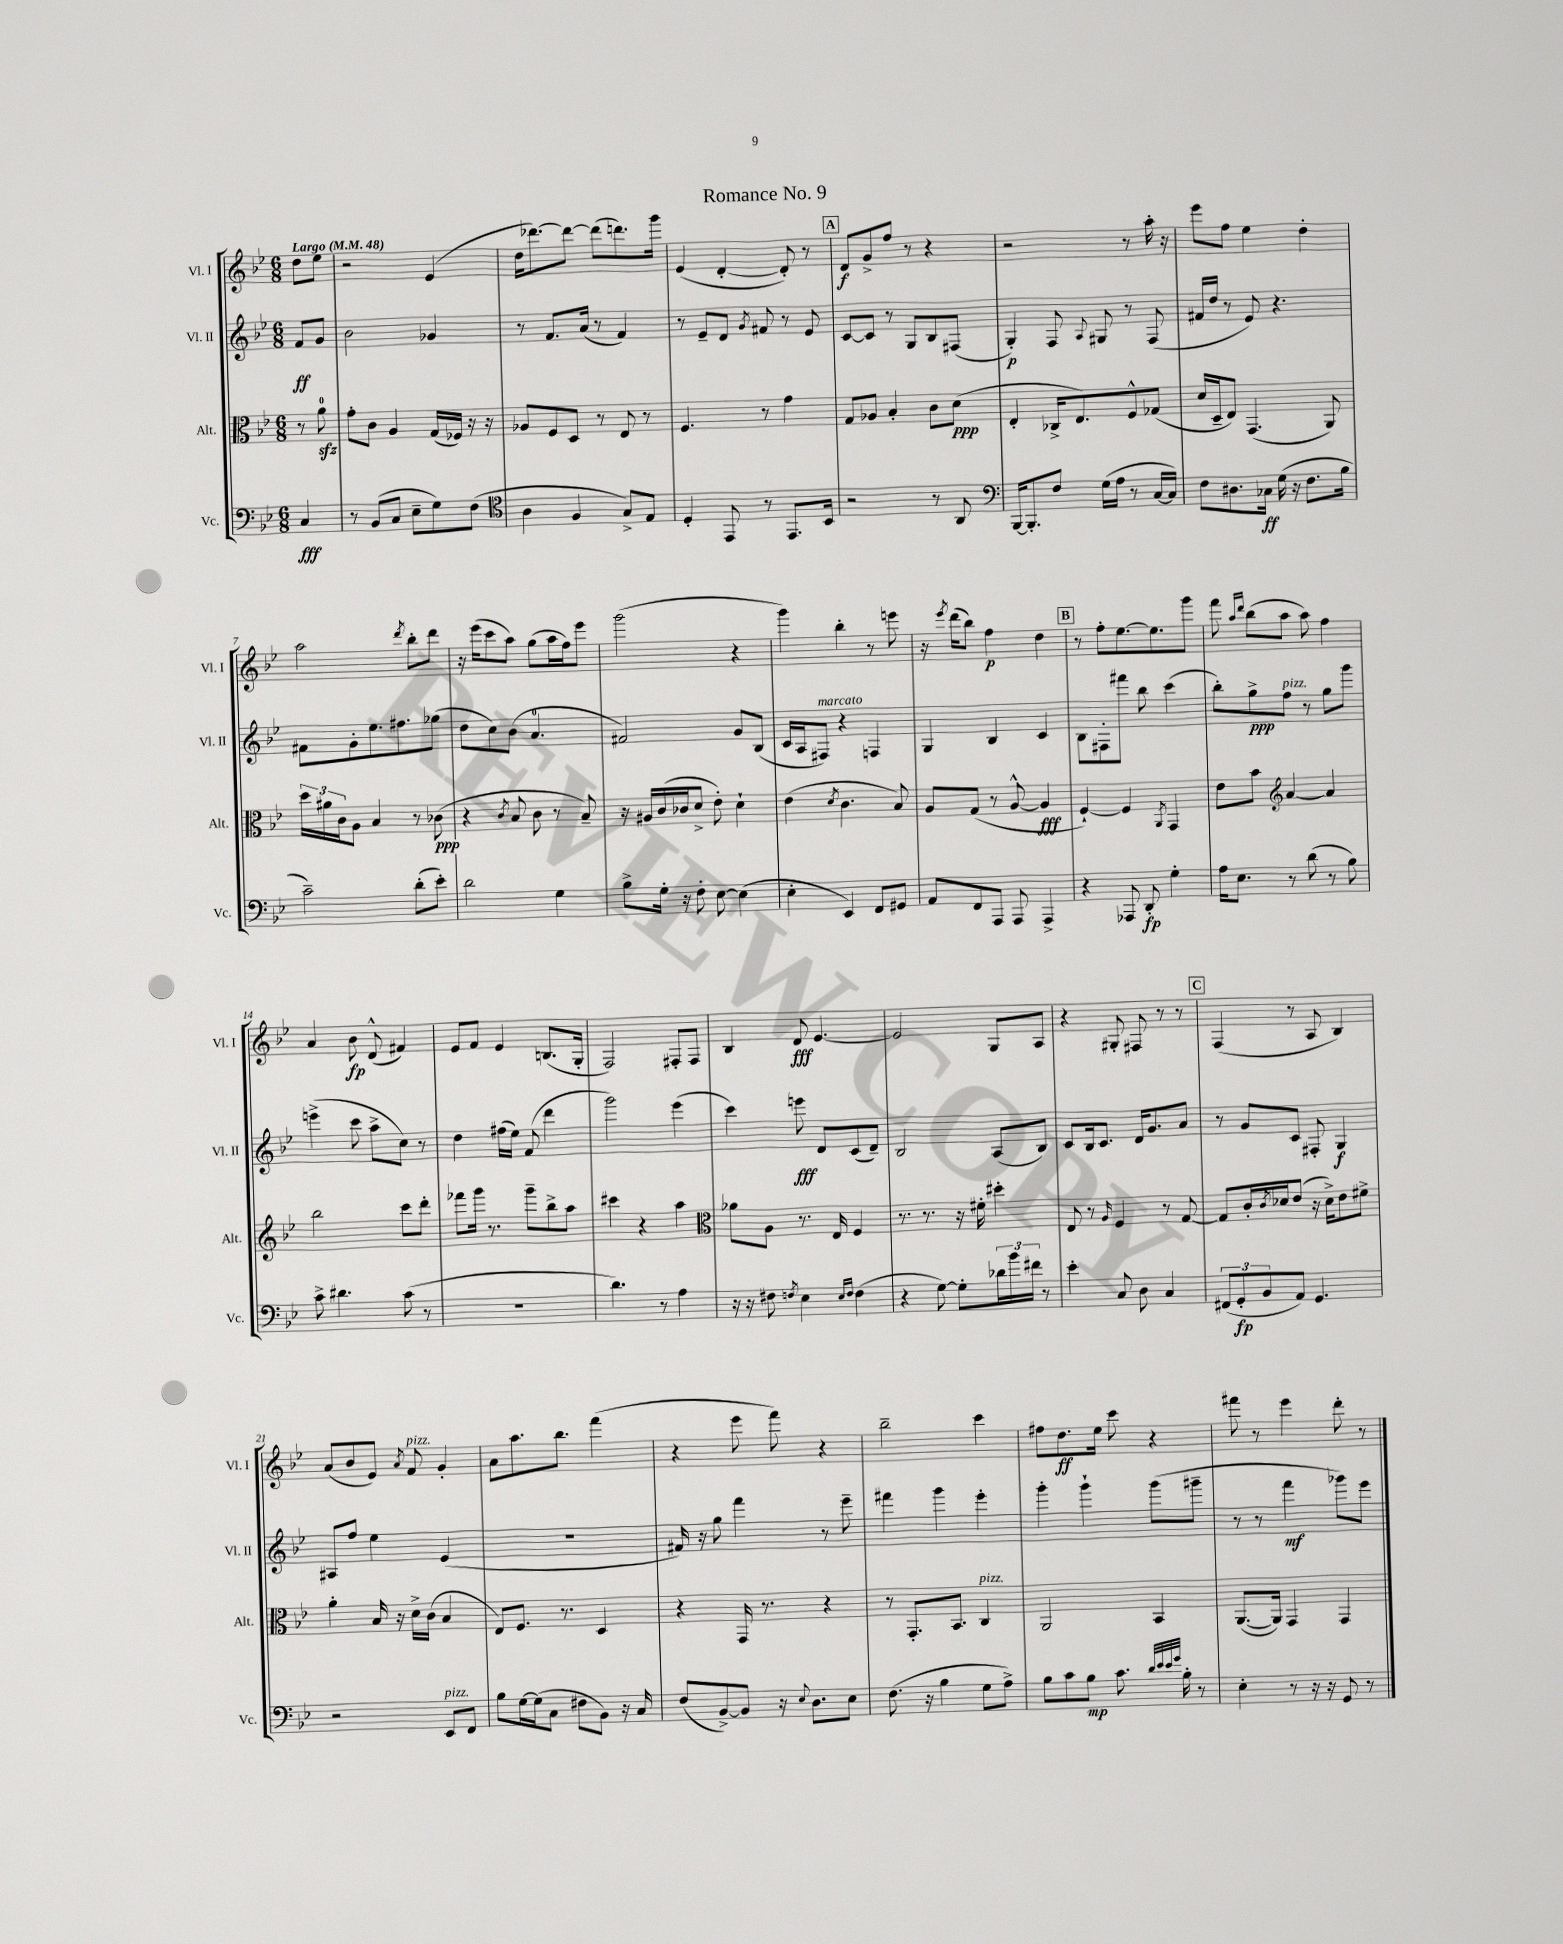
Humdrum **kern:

**kern	**kern	**kern	**kern
*staff4	*staff3	*staff2	*staff1
*clefF4	*clefC3	*clefG2	*clefG2
*k[b-e-]	*k[b-e-]	*k[b-e-]	*k[b-e-]
*M6/8	*M6/8	*M6/8	*M6/8
*MM48	*MM48	*MM48	*MM48
4C/	8r	8f/L	8dd\L
.	8a\	8g/J	8ee-\J
=	=	=	=
8r	8g'\L	2b-\	2r
(8BB-/L	8c\J	.	.
8C/J	4A/	.	.
8E-~\L	.	.	.
8G\)	(16G/LL	4g-/	(4e-/
.	16F-/JJ)	.	.
(8F\J	16r	.	.
.	16r	.	.
=	=	=	=
*clefC4	*	*	*
4A\	8A-/L	8r	16dd\LK
.	.	.	[8.ddd-\)
.	8F/	8.f/L	.
4F/	8D/J	.	8ddd-\_J
.	.	(16a/Jk	.
.	8r	8r	(8ddd-\]L
8G^/L)	8E-/	4f/)	8.ddd\)
8E-/J	8r	.	.
.	.	.	16ggg\Jk
=	=	=	=
4D'/	4.F/	8r	(4e-/
.	.	8e-~/L	.
8EE-/	.	8d/J	[4d'/
.	.	8qg/	.
8r	8r	8f#/	.
8.EE-/L	4g\	8r	8d'/])
.	.	8e-/	8r
16BB-/Jk	.	.	.
=	=	=	=
2r	8G/L	[8c/L	8d/L
.	8A-/J	8c/]J	8g^/
.	4B-'/	8r	8ff/J
.	.	8G/L	8r
8r	8c\L	8B-/	4r
8AA/	(8d\J	(8F#/J	.
=	=	=	=
*clefF4	*	*	*
[16BBB-/LK	4E-'/	4G'/)	2r
8.BBB-'/]	.	.	.
8F/J	16C-^/LK	8F/	.
.	8.E-/)	.	.
.	.	8qqA/	.
(16G\LL	.	8G#/	.
16A\JJ	.	.	.
8r	8F^^/	8r	8r
[16C/LL	(8G-/J	(8F/	16aa'\
16C/]JJ)	.	.	16r
=	=	=	=
8F\L	16d/LL	16f#/LL	8eee-\L
.	16D~/J	16dd/JJ	.
8.D#\	8E-/J)	8r	8ff\J
.	(4.GG/	8e-/)	4ee-\
16C-\Jk	.	.	.
(16G\	.	4.r	.
16r	.	.	.
8.F\L	.	.	4dd'\
.	8AA/)	.	.
16B-\Jk	.	.	.
=	=	=	=
2c~\)	24dd\LL	8f#\L	2aa\
.	24a#\	.	.
.	24c\J	.	.
.	8A\J	8g'\	.
.	4B-/	8.ee-\	.
.	.	8.ff#\	.
.	.	.	8qddd/
(8d'\L	8r	.	8bb-'\L
8e-'\J)	(8c-\	(8gg-\J	8ddd\J
=	=	=	=
2d\	4r	8dd\L	16r
.	.	.	(16eee-\LK
.	.	8cc\)	8ccc\
.	8qc/	.	.
.	8B-/	(8b-\J	8aa\J)
.	8c\	4.a/	(8gg\L
4G\	8r	.	16aa\L
.	.	.	16ff\J)
.	8B-~/)	.	8eee-\J
=	=	=	=
8B-^\L	16r	2f#/)	(2ggg\
.	16A#/LL	.	.
16G'\Jk	(16c/	.	.
16r	16c-/J	.	.
8F'\	8d^/J	.	.
[8E-\	8e-'\)	.	.
(4E-\]	4d`\	8g/L	4r
.	.	(8B-/J	.
=	=	=	=
4E-'\	(4e-\	16c/LL	4ggg\)
.	.	16A/J	.
.	.	8F#/J)	.
.	8qd/	.	.
4EE-/)	4.c\	4r	4bb-'\
8FF/L	.	4F/	8r
8GG#/J	8B-/)	.	8eee\
=	=	=	=
8AA/L	8A/L	4G/	16r
.	.	.	8qeee-/
.	.	.	(16ddd\LK
8FF/	(8G/J	.	8bb-\J)
8AAA/J	8r	4B-/	4ff\
8AAA/	[8A^^/	.	.
4AAA^/	4A/]	4c/	4dd\
=	=	=	=
4r	[4F`/)	8B-\L	8r
.	.	8F#'\	8ff'\L
8AAA-/	4F/]	8fff#\J	[8.ee-\
8DD'/	.	8bb-\	.
.	.	.	8.ee-\]
.	8qAA/	.	.
4G'\	4GG/	(4ccc\	.
.	.	.	8ggg\J
=	=	=	=
16A\LK	8e-\L	8bb-'\L)	8fff\
8.E-\J	.	.	.
.	.	.	16qqaa/LL
.	.	.	16qqddd/JJ
.	8b-\J	8gg^\	(8bb-\L
*	*clefG2	*	*
8r	[4a/	8ff\J	8aa\J
(8d\	.	8r	8aa\)
8r	4a/]	8gg\L	4ff\
8B-\)	.	8ggg\J	.
=	=	=	=
8c^\	2bb-\	(4eee^\	4a/
4.d#\	.	.	.
.	.	8ccc\	8b-\
.	.	8aa^\L	(8d^^/
(8c\	8ccc\L	8cc\J)	4f#/)
8r	8ddd'\J	8r	.
=	=	=	=
2.r	8fff-\L	4dd\	8e-/L
.	16ggg\Jk	.	8f/J
.	8.r	.	.
.	.	(16ff#\LL	4e-/
.	.	16ee-\JJ)	.
.	8ggg~\L	(8f/	.
.	8bb-^\	4ddd\	(8.B/L
.	8aa\J	.	.
.	.	.	16G'/Jk
=	=	=	=
4.d\)	4ccc#\	2ggg\)	2F/)
.	4r	.	.
8r	.	.	.
4A\	4aa\	(4eee-\	8F#'/L
.	.	.	8F#/J
=	=	=	=
*	*clefC3	*	*
16r	8a-\L	4ccc\)	4B-/
16r	.	.	.
8F#\	8A\J	.	.
8qF/	.	.	.
4E-\	8.r	8eee\	8d/
.	.	8d/L	[4.e-/
.	16E-/	.	.
16qqE-/LL	.	.	.
16qqF/JJ	.	.	.
(4F\	4F/	(8c/	.
.	.	8d~/J)	.
=	=	=	=
4r	8.r	2B-/	2e-/]
.	8.r	.	.
[8G\)	.	.	.
8G'\]L	16r	.	.
.	16f#'\	.	.
24d-\L	4dd#'\	(8A/L	8G/L
24b-\	.	.	.
24f#\JJ	.	.	.
8r	.	8B-/J)	8A/J
=	=	=	=
4e-'\	8E-/	8c/L	4r
.	8r	16B-/k	.
.	.	8.c/J	.
.	16qqA/	.	.
8C/	4F/	.	8G#'/
8D\	.	16d/LK	8F#/
.	.	8.g/	.
4C/	8r	.	8r
.	[8G/	8a/J	8r
=	=	=	=
(12FF#/L	8G/]L	8r	(4F/
12GG'/	.	.	.
.	16c'/L	8g/L	.
12BB-/	.	.	.
.	8qc/	.	.
.	16d-/J	.	.
8AA/J)	(8e-/J	8c/J	8r
4.GG/	16r	8F#'/	8A/
.	16d-^\LK)	.	.
.	8e-\	4G/	4B-/)
.	8f#^\J	.	.
=	=	=	=
2r	4a'\	8A#/L	(8a/L
.	.	8ff/J	8b-/
.	16B-/	4ee-\	8e-/J)
.	16r	.	.
.	.	.	8qa/
.	16d^\LL	.	8f/
.	(16c\JJ	.	.
8EE-/L	4B-/	(4e-/	4g'/
8FF/J	.	.	.
=	=	=	=
8B-\L	8E-/L)	2.r	8a\L
[16G\L	8.F/J	.	8.aa\
(16G\]J	.	.	.
8C\J	.	.	.
.	8.r	.	8.bb-\J
8F#\L	.	.	.
8BB-\J)	4D/	.	(4fff\
16r	.	.	.
16C/	.	.	.
=	=	=	=
(8F/L	4r	16f#/)	4r
.	.	16r	.
[8BB-^/)	.	8gg\	.
8BB-/]J	16GG/	4fff\	8eee-\
.	8.r	.	.
16r	.	.	8fff\)
8qqE-/	.	.	.
8.D\L	.	.	.
.	4r	8r	4r
8E-\J	.	8eee-~\	.
=	=	=	=
(8.F\	8r	4fff#\	2bb-~\
.	8.GG'/L	.	.
16r	.	.	.
4B-\	.	4ggg\	.
.	8.BB-/J	.	.
8G\L	4C/	4eee-'\	4ccc\
8A^\J)	.	.	.
=	=	=	=
8B-\L	2AA/	4ggg'\	8ff#\L
8c\	.	.	8.dd\
8B-\J	.	4ggg`\	.
.	.	.	16ee-\Jk
8.c\	.	.	8ccc\
.	4BB-/	(8ggg\L	4r
32qqd/LLL	.	.	.
32qqe-/	.	.	.
32qqe-/	.	.	.
32qqg/JJJ	.	.	.
16B-'\	.	.	.
8r	.	8ggg#~\J	.
=	=	=	=
4E-'\	([8.AA/L	8r	8fff#\
.	.	8r	8r
.	16AA/]Jk)	.	.
8r	4GG/	4fff\	4eee-\
16r	.	.	.
16r	.	.	.
8GG/	4GG/	8ggg-\L)	8ddd'\
8r	.	8eee-\J	8r
==	==	==	==
*-	*-	*-	*-
